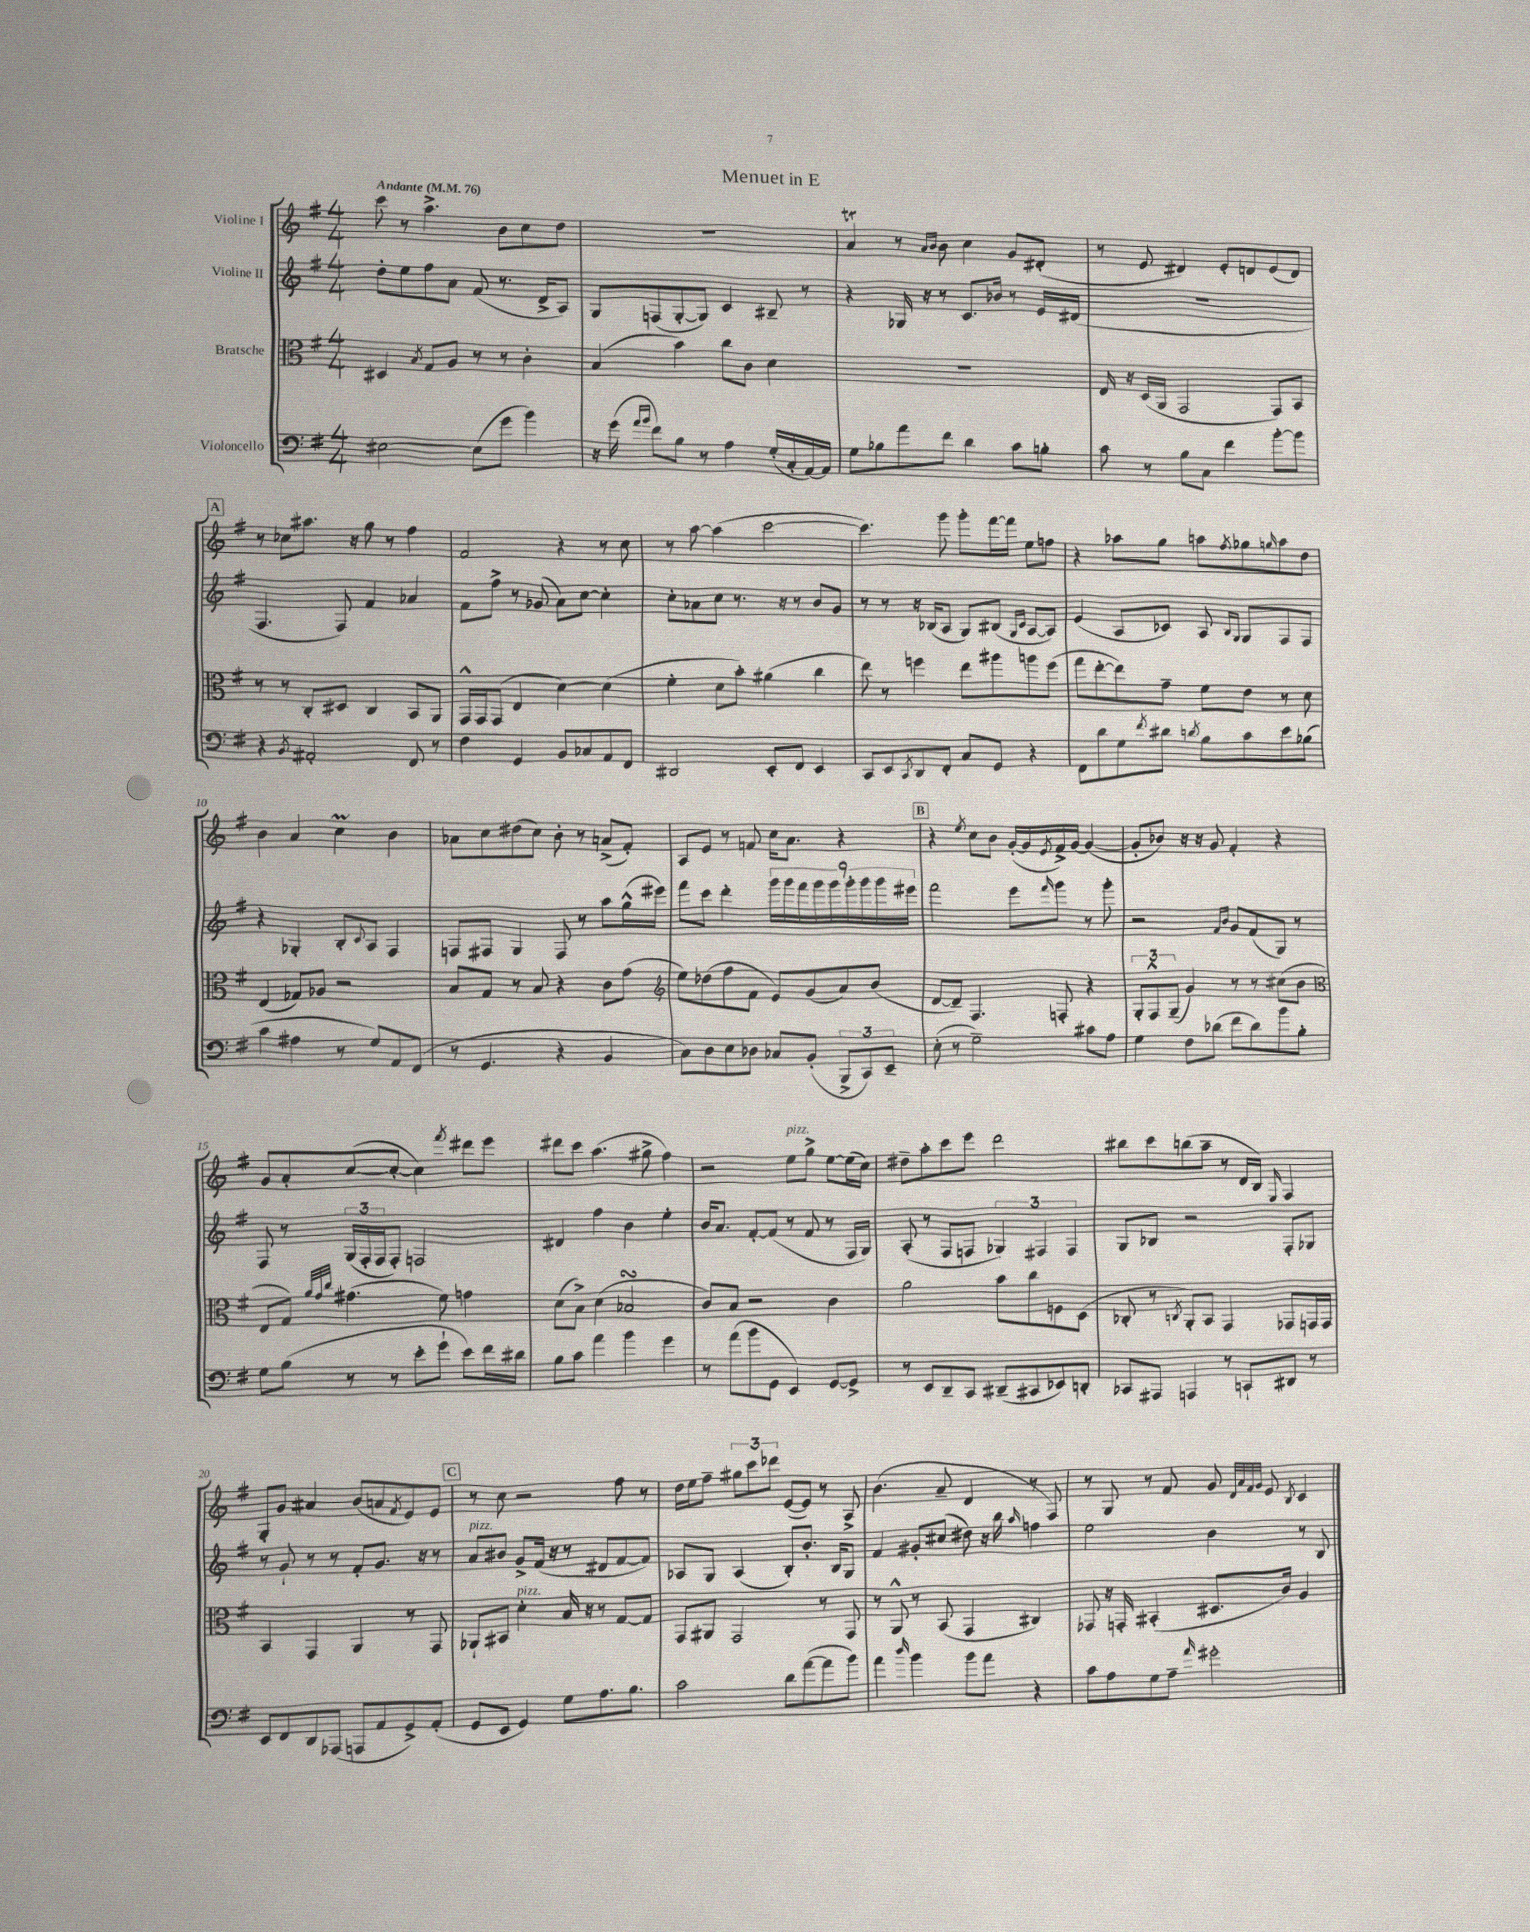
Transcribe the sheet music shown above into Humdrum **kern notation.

**kern	**kern	**kern	**kern
*staff4	*staff3	*staff2	*staff1
*clefF4	*clefC3	*clefG2	*clefG2
*k[f#]	*k[f#]	*k[f#]	*k[f#]
*M4/4	*M4/4	*M4/4	*M4/4
*MM76	*MM76	*MM76	*MM76
[2E#	4D#	8dd'	8ccc
.	.	8ee	8r
.	8qB	.	.
.	8G	8ff#	4.aa^
.	8A	8a	.
(8E#]	8r	(8f#	.
8g	8r	8.r	8b
4b)	4c'	.	8cc
.	.	16d^	.
.	.	8A)	8dd
=	=	=	=
16r	(4B	8G	1r
(16g	.	.	.
16qqa	.	.	.
16qqb	.	.	.
8f#)	.	(8F	.
8B	4b)	[8G'	.
8r	.	8G])	.
4A	8cc	4c	.
.	8c	.	.
(16G'	4d	8B#~	.
16C'	.	.	.
[16AA)	.	8r	.
16AA]	.	.	.
=	=	=	=
8G	1r	4r	4a
8B-	.	.	.
8a	.	16G-	8r
.	.	16r	.
.	.	.	16qqa
.	.	.	16qqb
8f#	.	8r	8b
4d	.	8.c	4cc
.	.	16b-	.
8c	.	8r	8g
8B'	.	16e	(8d#'
.	.	(16d#	.
=	=	=	=
8c	16E	1r	8r
.	16r	.	.
8r	(16D	.	8e
.	16AA	.	.
8B	2GG	.	4d#)
8C	.	.	.
4f#	.	.	8e'
.	.	.	8d
[8b'	8GG)	.	(8e
8b]	8BB	.	8d)
=	=	=	=
4r	8r	4.F#	8r
.	8r	.	8cc-
8qBB	.	.	.
2AA#'	8C'	.	8.aa#
.	8D#	8F#)	.
.	.	.	16r
.	4C	4f#	8gg
.	.	.	8r
8FF#	8BB	4a-	4ff#
8r	8AA	.	.
=	=	=	=
4F#	16GG^^	8f#	2f#
.	16GG	.	.
.	(8GG	8ff#^	.
4GG	4E	8r	.
.	.	(8g-	.
8BB	[4d)	8a)	4r
8C-	.	[8cc	.
8AA	(4d]	4cc']	8r
8FF#	.	.	8cc
=	=	=	=
2DD#	4f#'	8cc'	8r
.	.	8a-	[8aa
.	8d	8cc	(4aa]
.	8b')	8.r	.
8EE'	(4a#	.	[2ccc
.	.	16r	.
8FF#	.	8r	.
4EE	4cc	8b	.
.	.	8g	.
=	=	=	=
8CC	8ee)	8r	4.ccc])
8EE	8r	8r	.
8qCC	.	.	.
8DD	4ff	16r	.
.	.	(16B-	.
8FF#'	.	8A	8ggg
8C	8ee	8G)	8ggg'
8GG	8aa#	(8B#	[16fff#
.	.	.	16fff#]
.	.	16qqG	.
.	.	16qqc	.
4r	8aa	[8A	8ee
.	(8ff	8A])	8ff
=	=	=	=
8FF#	8gg	(4e	4r
8d	[8ee'	.	.
8G	8ee])	8A	8aa-
8qf#	.	.	.
8d#	8g~	8c-)	8gg
8qd	.	.	.
8B	8f#	8A	8aa
.	.	16qqB	.
.	.	16qqG	8qff#
8c	8e	8G	8gg-
.	.	.	16qqgg
8e	8r	8F#	8aa
(8B-	8d	8F#	8dd
=	=	=	=
4c	(4E	4r	4b
4A#	8G-)	4G-'	4a
.	8A-	.	.
8r	2r	8B'	4cc
.	.	8qqc	.
8G)	.	8A	.
8AA	.	4F#	4b
(8FF#	.	.	.
=	=	=	=
8r	8B	8F	8a-
4.GG	8G	8F#	8cc
.	8r	4G	(8dd#
.	8B	.	8cc)
4r	4r	8F#	8b'
.	.	8r	8r
4BB	8c	8aa	(8a^
.	(8g	(16gg^^	8f#')
.	.	16eee#)	.
=	=	=	=
*	*clefG2	*	*
8C)	8ee)	8fff#	8A
8D	(8dd-	8ccc	8e
8E	8ff#	4ddd'	8r
8D-	8f#	.	8f
8C-	8e)	18ggg	16cc
.	.	18ggg	.
.	.	.	8.a
.	.	18fff#	.
(8BB'	(8g	.	.
.	.	18ggg	.
.	.	18ggg	.
12BBB^	8a)	.	4r
.	.	18ggg'	.
12CC)	.	18ggg	.
.	(8b	.	.
.	.	18ggg	.
12EE~	.	.	.
.	.	18eee#	.
=	=	=	=
(8E'	[8d	2fff#	4r
8r	8d~])	.	.
.	.	.	8qee
2G~)	4.F#	.	8cc
.	.	.	8b
.	.	8eee	([16g'
.	.	.	16g]
.	.	16qqfff#	8qe
.	8F'	8ggg	16f#^)
.	.	.	[16g
8c#	4r	8r	(4g_
8A	.	8ggg'	.
=	=	=	=
4G	12G'	2r	8g']
.	12F#^^	.	.
.	.	.	8b-)
.	(12G~	.	.
8F#	4g)	.	16r
.	.	.	16r
(8d-	.	.	8g
.	.	16qqf#	.
.	.	16qqb	.
8f#	8r	8g	4f#'
8d-)	8r	(8f#	.
8b	(8cc#	8G)	4r
8B'	8b	8r	.
=	=	=	=
*	*clefC3	*	*
8G	8E	8F#	8g
(8B	8G)	8r	8a'
.	32qqa	.	.
.	32qqg	.	.
.	32qqcc	.	.
8r	(4.g#	(24G	([8cc
.	.	24F#'	.
.	.	24F#	.
8r	.	8F#')	8cc'_
8e'	.	2F	4cc])
8g`	8f#)	.	.
.	.	.	8qfff#
8e)	4g	.	8ddd#
16f#	.	.	8eee
16d#	.	.	.
=	=	=	=
8B	(8d	4d#	8ddd#
8c	8B^)	.	8ccc
4a	(4d	4ff#	(4.aa
4b	2B-	4b	.
.	.	.	8gg#^
4g	.	4ee'	4ff#)
=	=	=	=
8r	8c)	16b	2r
.	.	8.a	.
(8a	8B	.	.
8b	2r	[8f#'	.
8GG	.	(8f#]	.
4EE)	.	8r	8ee
.	.	8f#	8gg^
[8GG	4c	8r	[8ee
8GG^]	.	16F#	(16ee]
.	.	16G)	16cc)
=	=	=	=
8r	2a	(8A'	8dd#~
8EE	.	8r	8aa'
8DD~	.	8F#	8ccc
8CC	.	8F	8eee
(8DD#~	8b	6G-)	2ddd
8CC#	8cc	.	.
.	.	6F#	.
8EE-)	8F	.	.
.	.	6F#	.
8DD'	(8D	.	.
=	=	=	=
8CC-	8C-'	8G	8bb#
8AAA#	8r	8B-	8ccc
.	8qC	.	.
4AAA	8AA')	2r	(8bb
.	8BB	.	8aa~
8r	4GG	.	8r
8CC`	.	.	16d
.	.	.	16B)
.	.	.	16qqE
8DD#	8GG-	8F#'	4F#
8r	16GG	8G-	.
.	16GG	.	.
=	=	=	=
8EE	4BB	8r	8G'
8FF#	.	8g`	8g
8DD	4GG	8r	4a#
(8AAA-	.	8r	.
8AAA	4AA	8f#'	(8b
8AA	.	8.g	8a
.	.	.	8qf#
8GG^)	8r	.	8e)
.	.	16r	.
(8AA'	8GG	8r	8e
=	=	=	=
8GG	8AA-`	8a	8r
8EE	8BB#	8b#	8cc
4GG)	4d'	8g^	2r
.	.	(16f#	.
.	.	16r	.
8G	16B	8r	.
.	16r	.	.
8.A	8r	8d#	.
.	[8G	[8f#	8ff#
8.B	.	.	.
.	8G]	8f#])	8r
=	=	=	=
2c	8GG	8A-	16dd
.	.	.	16ee
.	8AA#	8G	8ff#~
.	2GG	(4A-	12gg#
.	.	.	12ccc
.	.	.	12ddd-
8d	.	8B')	([8e
([8a	.	8.b'	8e])
8a]	8r	.	8r
.	.	16B	.
8b)	8GG	8G	8A^
=	=	=	=
4a	8r	4f#	(4.b
.	8AA^^	.	.
16qqdd	.	.	.
4b	8r	8g#'	.
.	(8BB	(8cc#	8a~
8b	4GG	8dd#)	4d
8a	.	16r	.
.	.	16bb	.
.	.	16qqaa	.
4r	4C#)	4ff	8r
.	.	.	8F#)
=	=	=	=
8c	8GG-	2ee	8r
8A	16r	.	8G
.	16GG'	.	.
8G	(4BB#'	.	8r
8A~	.	.	8f#
16qqa	.	.	.
2g#'	8.D#	4b	8g
.	.	.	32qqd
.	.	.	32qqa
.	.	.	32qqf#
.	.	.	32qqg
.	.	.	8e
.	16c)	.	.
.	.	.	8qB
.	4A	8r	4c
.	.	8B	.
==	==	==	==
*-	*-	*-	*-
